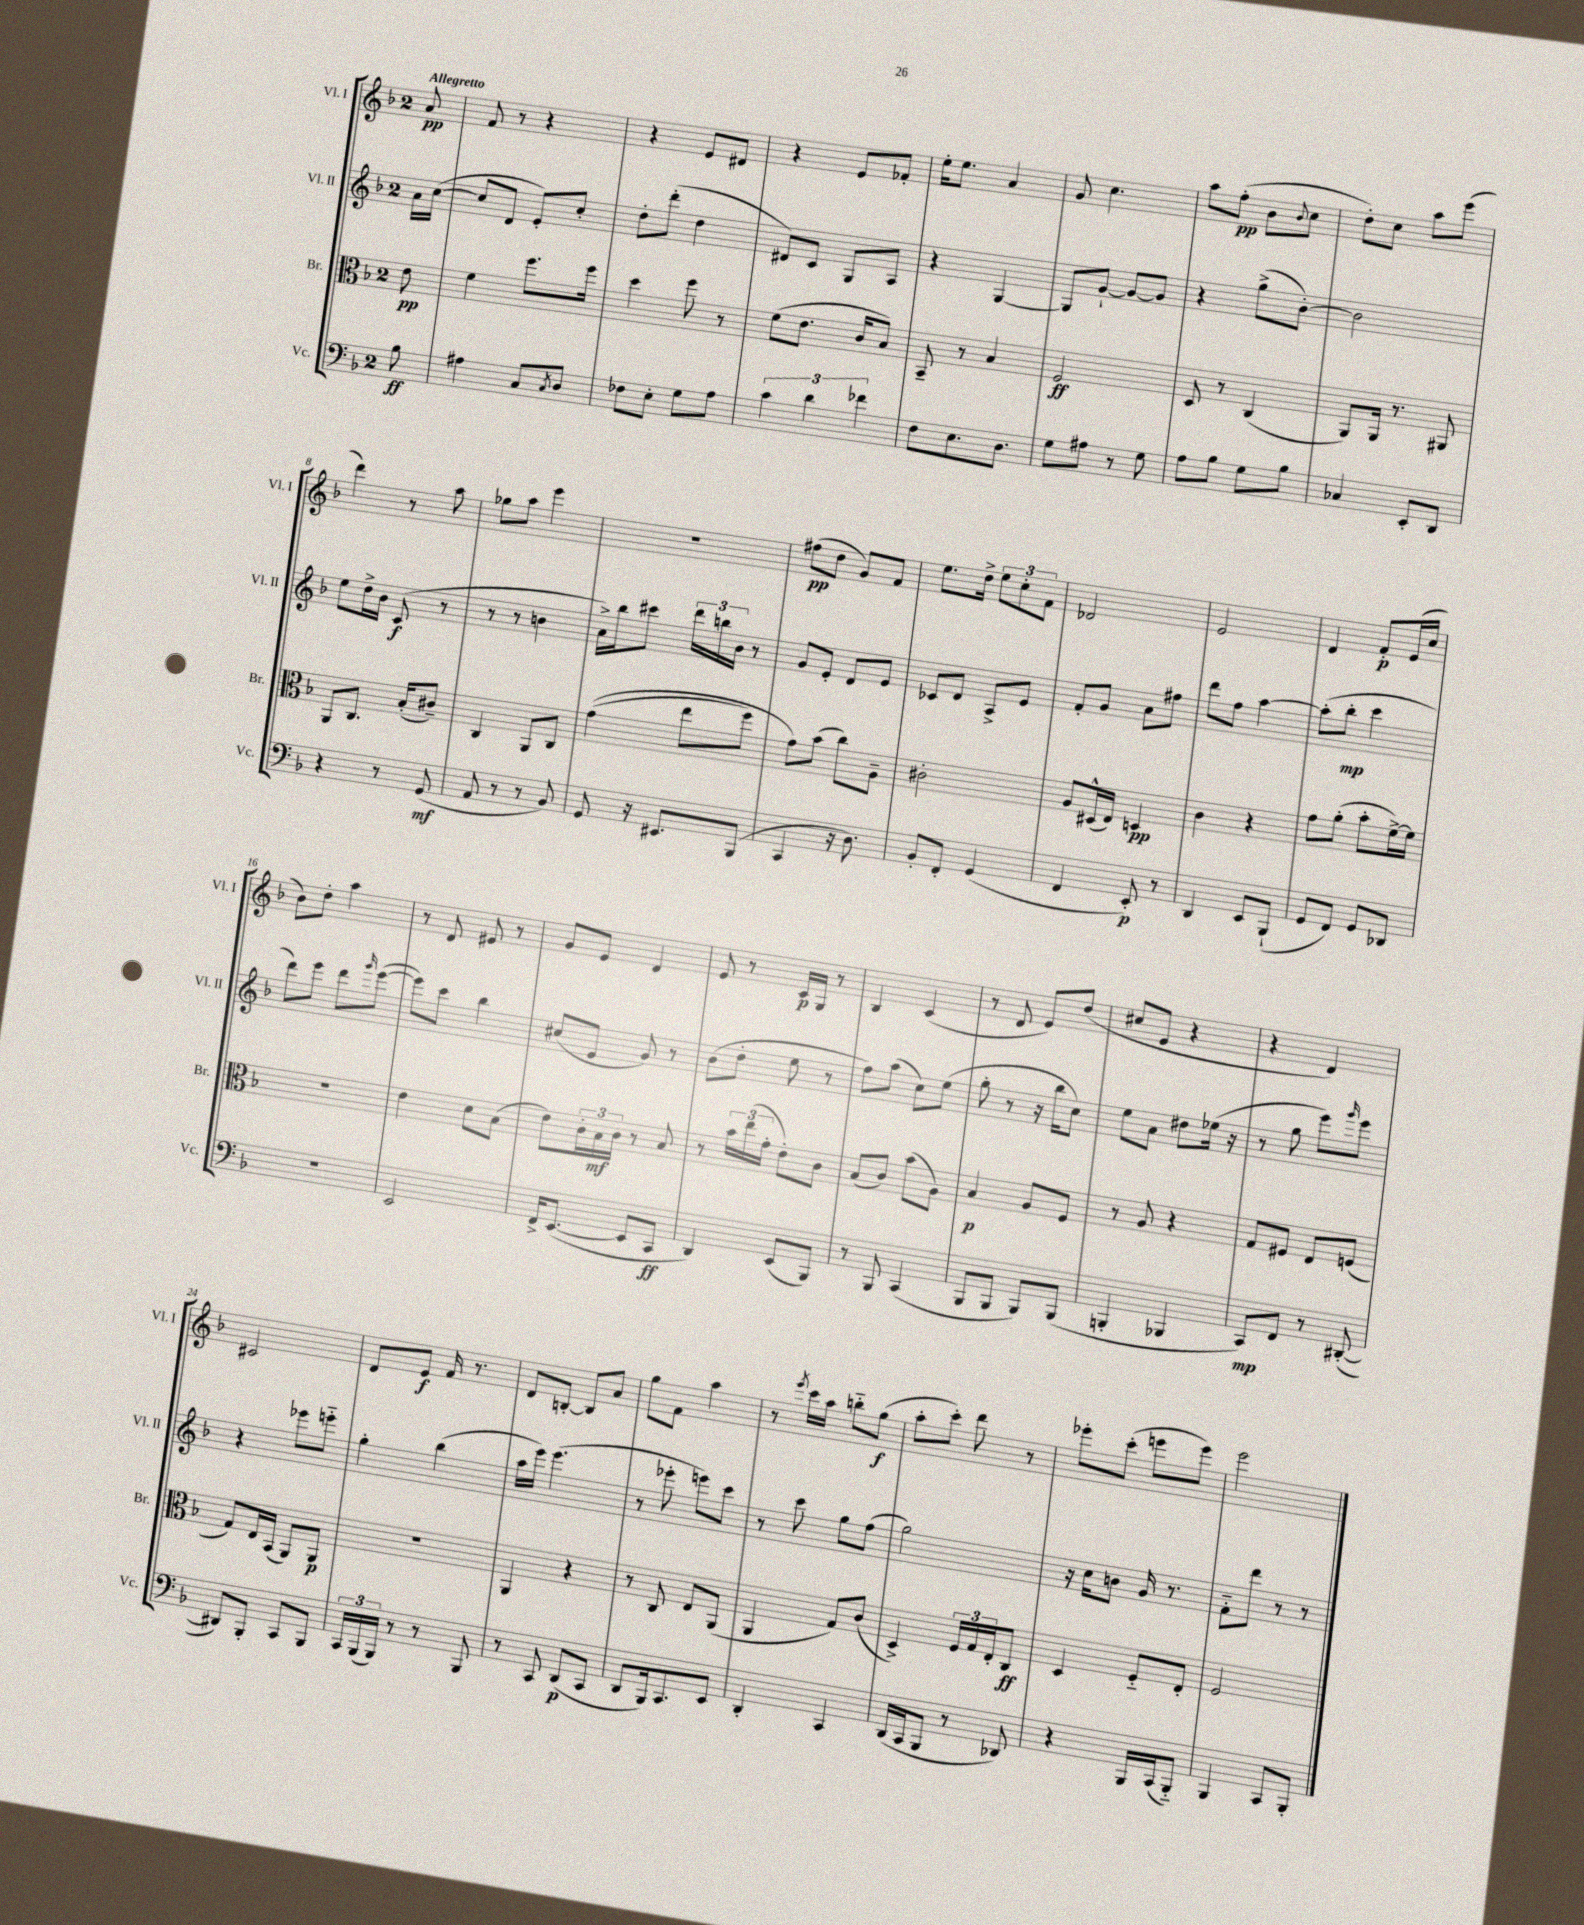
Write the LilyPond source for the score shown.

<<
\new StaffGroup <<
\new Staff = "s0" \with { instrumentName = "Vl. I" shortInstrumentName = "Vl. I" } {
    \clef treble \key f \major \once \override Staff.TimeSignature.style = #'single-digit \time 2/4 \partial 8 \tempo "Allegretto"
    a'8\pp |
    f'8 r8 r4 |
    r4 e'8 dis'8 |
    r4 e'8 fes'8-. |
    e''16-. e''8. a'4 |
    g'8 c''4. |
    a''8 f''8-.\pp( bes'8 \appoggiatura { bes'8 } c''8 |
    d''8-.) c''8 a''8 e'''8( |
    d'''4) r8 a''8 |
    ges''8 a''8 e'''4 |
    R2 |
    fis''8\pp( d''8 g'8) f'8 |
    e''8. d''16-> \tuplet 3/2 { e''8 c''8-. f'8 } |
    des'2 |
    e'2 |
    d'4 f'8-.\p e'16( c''16 |
    bes'8) d''8-. a''4 |
    r8 d'8 eis'8 r8 |
    g'8 e'8 d'4 |
    e'8 r8 c'16\p g16 r8 |
    bes4 c'4( |
    r8 d'8 e'8) d''8( |
    cis''8 e'8 r4 |
    r4 d'4) |
    cis'2 |
    d'8 e'8\f f'16 r8. |
    d'8 b8~-. b8 a'8 |
    g''8 f'8 a''4 |
    r8 \acciaccatura { e'''8 } c'''16 a''16 b''8-_ g''8\f( |
    a''8-. c'''8-.) d'''8 r8 |
    ees'''8-. c'''8-.( e'''8 e'''8) |
    e'''2 \bar "|." |
}
\new Staff = "s1" \with { instrumentName = "Vl. II" shortInstrumentName = "Vl. II" } {
    \clef treble \key f \major \once \override Staff.TimeSignature.style = #'single-digit \time 2/4 \partial 8
    a'16 c''16~( |
    c''8 d'8 e'8-.) c''8-. |
    d''8-. d'''8-.( d''4 |
    dis'8) c'8 g8 a8 |
    r4 g4~ |
    g8 g'8~-! g'8~ g'8 |
    r4 g''8->( bes'8~-.) |
    bes'2 |
    e''8 d''16-> bes'16 c'8\f( r8 |
    r8 r8 b'4 |
    a'16->) bes''16 cis'''8 \tuplet 3/2 { d'''16 b''16 bes'16 } r8 |
    g'8 e'8-. d'8 e'8 |
    ces'8 d'8 a8-> e'8 |
    f'8-. g'8 a'8 fis''8 |
    d'''8 f''8 a''4~ |
    a''8-.( bes''8-.\mp c'''4 |
    d'''8) e'''8 d'''8 \grace { g'''16 } e'''8~( |
    e'''8) c'''8 bes''4 |
    cis''8( e'8 g'8) r8 |
    bes'8( d''8-. e''8 r8 |
    f''8) a''8( c''8) e''8( |
    g''8-. r8 r16 bes''16 c''8) |
    e''8 a'8 dis''8 ees''16( r16 |
    r8 g''8 e'''8) \grace { g'''16 } e'''8 |
    r4 ees'''8 e'''8-_ |
    g''4-. bes''4( |
    a''16 e'''16) e'''4.( |
    r8 ees'''8-. e'''8) c'''8 |
    r8 c'''8 g''8 f''8( |
    g''2) |
    r16 c''16 b'8 g'16 r8. |
    f'8-_ d'''8 r8 r8 \bar "|." |
}
\new Staff = "s2" \with { instrumentName = "Br." shortInstrumentName = "Br." } {
    \clef alto \key f \major \once \override Staff.TimeSignature.style = #'single-digit \time 2/4 \partial 8
    e'8\pp |
    f'4 f''8. f''16 |
    d''4 f''8 r8 |
    f'8( e'8. c'16 bes8) |
    bes,8-- r8 bes4 |
    f2\ff |
    d8 r8 c4( |
    a,8) a,16 r8. ais,8 |
    a,8 c8. bes16-.( cis'8--) |
    c4 a,8 c8 |
    g'4(\( e''8 f''8) |
    g'8\) bes'8( c''8) a8-- |
    cis'2-. |
    a8 dis16-^( e16) d4\pp |
    c'4 r4 |
    g'8 a'8-.( bes'8-. f'16~->) f'16 |
    r2 |
    e'4 d'8 bes8( |
    e'8) \tuplet 3/2 { c'16-. bes16\mf c'16 } r8 bes8 |
    r8 \tuplet 3/2 { bes'16 e''16( g'16-. } e'8-.) c'8 |
    bes8( c'8) bes'8( a8) |
    bes4\p a8 f8 |
    r8 a8 r4 |
    g8 fis8 e8 f8( |
    g8) e16 bes,16( a,8) a,8\p |
    R2 |
    a,4 r4 |
    r8 c8 e8 a,8( |
    a,4 g8) c'8( |
    d4->) \tuplet 3/2 { f16 g16 e16-. } c8\ff |
    d4 f8-_ e8-. |
    f2 \bar "|." |
}
\new Staff = "s3" \with { instrumentName = "Vc." shortInstrumentName = "Vc." } {
    \clef bass \key f \major \once \override Staff.TimeSignature.style = #'single-digit \time 2/4 \partial 8
    bes8\ff |
    ais4 c8 \acciaccatura { c8 } d8 |
    fes8 e8-. g8 a8 |
    \tuplet 3/2 { c'4 d'4 fes'4 } |
    f8 e8. d8. |
    g8 ais8 r8 g8 |
    a8 bes8 g8 bes8 |
    ces4 e,8-. d,8 |
    r4 r8 g,8\mf( |
    a,8 r8 r8 bes,8) |
    g,8 r16 eis,8. bes,,8( |
    c,4 r16 d8.) |
    bes,8-. f,8-. g,4( |
    f,4 e,8-.\p) r8 |
    d,4 e,8 bes,,8-!( |
    g,8 f,8) g,8 des,8 |
    R2 |
    e,2 |
    f,16-> e,8.~( e,8 c,8\ff |
    d,4) e,8( bes,,8) |
    r8 bes,,8 c,4( |
    bes,,8 bes,,8 bes,,8) bes,,8( |
    b,,4-. bes,,4 |
    c,8\mp) f,8 r8 dis,8~-.( |
    dis,8) bes,,8-. c,8 bes,,8 |
    \tuplet 3/2 { c,16 bes,,16( bes,,16) } r8 r8 bes,,8 |
    r8 c,8 d,8\p( c,8 |
    d,8 bes,,16) c,8. e,8 |
    d,4-. c,4 |
    d,16( c,16 bes,,8 r8 des,8) |
    r4 bes,,16 c,16( bes,,8-_) |
    bes,,4 c,8 bes,,8-. \bar "|." |
}
>>
>>
